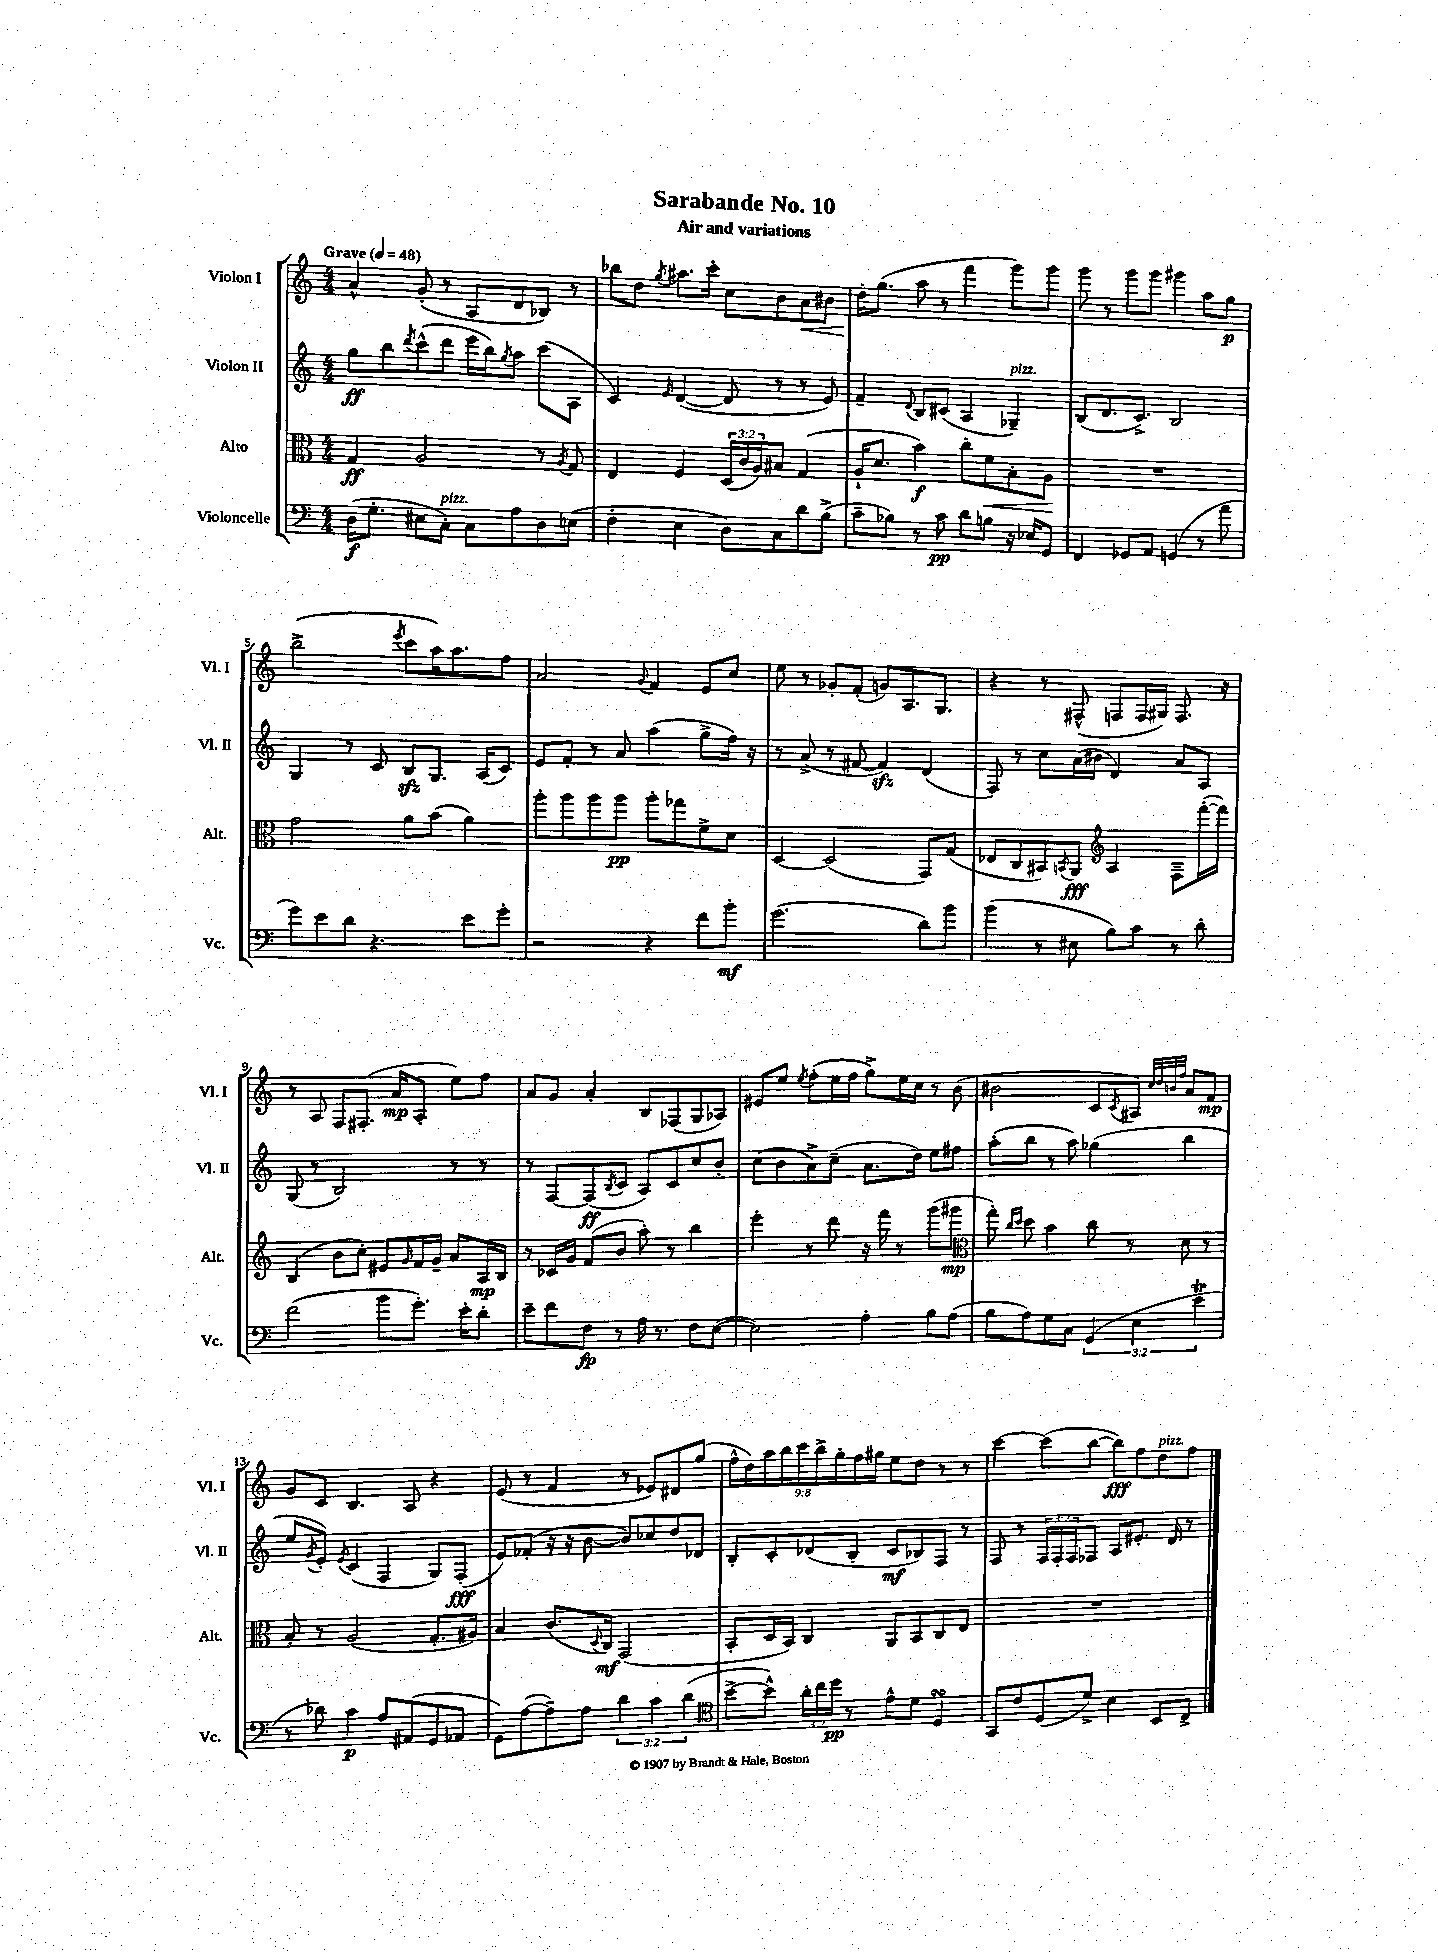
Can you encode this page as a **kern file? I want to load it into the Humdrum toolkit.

**kern	**dynam	**kern	**dynam	**kern	**dynam	**kern	**dynam
*part4	*part4	*part3	*part3	*part2	*part2	*part1	*part1
*staff4	*staff4	*staff3	*staff3	*staff2	*staff2	*staff1	*staff1
*I"Violoncelle	*	*I"Alto	*	*I"Violon II	*	*I"Violon I	*
*I'Vc.	*	*I'Alt.	*	*I'Vl. II	*	*I'Vl. I	*
*clefF4	*	*clefC3	*	*clefG2	*	*clefG2	*
*k[]	*	*k[]	*	*k[]	*	*k[]	*
*M4/4	*	*M4/4	*	*M4/4	*	*M4/4	*
*MM48	*	*MM48	*	*MM48	*	*MM48	*
=1	=1	=1	=1	=1	=1	=1	=1
!	!	!	!	!	!	!LO:TX:a:B:t=Grave	!
(16D\KL	f	4G/	ff	8gg\L	ff	4a^^/	.
8.G'\J	.	.	.	.	.	.	.
.	.	.	.	8bb\	.	.	.
.	.	.	.	8qddd/	.	.	.
8E#X\L	.	2A/	.	(8ccc^^\	.	(8g'/	.
!LO:TX:a:i:t=pizz.	!	!	!	!	!	!	!
8C'\J)	.	.	.	8ddd\J	.	8r	.
8C\L	.	.	.	16eee\LL	.	8A/L	.
.	.	.	.	16bb\J)	.	.	.
.	.	.	.	8qgg/	.	.	.
8A\	.	.	.	8aa\J	.	8d/	.
8D\	.	8r	.	(8ccc\L	.	8B-X/J)	.
.	.	8qA/	.	.	.	.	.
(8En\J	.	8G/	.	8A\J	.	8r	.
=2	=2	=2	=2	=2	=2	=2	=2
4F'\	.	4E/	.	4c/)	.	8bb-X\L	.
.	.	.	.	.	.	8dd\J	.
.	.	.	.	16qqe/	.	8qgg/	.
4E\	.	4F/	.	([4d/	.	8.aa#X\L	.
.	.	.	.	.	.	16ccc'\Jk	.
8D\L)	.	(24D/LL	.	8d/]	.	8cc\L	.
.	.	24c/	.	.	.	.	.
.	.	24A/J)	.	.	.	.	.
8C\	.	8B#X/J	.	8r	.	8b\	.
!	!	!	!	!	!	!	!LO:HP:b
8d\	.	(4G/	.	8r	.	8a\	<
(8B^\J	.	.	.	8e/)	.	8b#X\J	.
=3	=3	=3	=3	=3	=3	=3	=3
8c~\L	.	16A`/KL	.	4f~/	.	16dd'\KL	.
.	.	8.d/J	.	.	.	(8.gg\J	[
8B-X\J)	.	.	.	.	.	.	.
.	.	.	.	8qqd/	.	.	.
8r	.	4b\)	f	8B/L	.	8aa\	.
8c\	pp	.	.	(8c#X/J	.	8r	.
8d\L	.	8cc'\L	.	4A/	.	4fff\	.
!	!	!	!LO:HP:b	!	!	!	!
8Bn\J	.	8f\	<	.	.	.	.
!	!	!	!	!LO:TX:a:i:t=pizz.	!	!	!
16r	.	8B'\	.	4G-X~/)	.	8ggg\L)	.
16E-X/KL	.	.	.	.	.	.	.
8GG/J	.	8A\J	.	.	.	8ggg\J	.
.	.	.	[	.	.	.	.
=4	=4	=4	=4	=4	=4	=4	=4
4FF/	.	1r	.	(8B/L	.	8ggg\	.
.	.	.	.	8.d/	.	8r	.
8GG-X/L	.	.	.	.	.	8ggg\L	.
.	.	.	.	8.c^/J)	.	.	.
8AA/J	.	.	.	.	.	8ggg\J	.
(4GGn/	.	.	.	2B/	.	4ggg#X\	.
8r	.	.	.	.	.	8aa\L	.
8a\	.	.	.	.	.	8gg\J	p
!!LO:LB:g=z
=5	=5	=5	=5	=5	=5	=5	=5
8g\L)	.	2g\	.	4G/	.	(2bb^\	.
8e\	.	.	.	.	.	.	.
8d\J	.	.	.	8r	.	.	.
4.r	.	.	.	8c/	.	.	.
.	.	.	.	.	.	8qeee/	.
.	.	8a\L	.	8Bzz/L	.	8ccc\L	.
.	.	(8b\J	.	8.G/J	.	16aa\K)	.
.	.	.	.	.	.	8.aa\	.
8e\L	.	4a\)	.	.	.	.	.
.	.	.	.	(16A/KL	.	.	.
8g'\J	.	.	.	8c/J)	.	8ff\J	.
=6	=6	=6	=6	=6	=6	=6	=6
2r	.	8aa'\L	.	8e/L	.	2a/	.
.	.	8aa\	.	8f'/J	.	.	.
.	.	8aa\	.	8r	.	.	.
.	.	8aa\J	pp	8a/	.	.	.
.	.	.	.	.	.	8qqg/	.
4r	.	8aa'\L	.	(4aa\	.	4f/	.
.	.	8gg-X\	.	.	.	.	.
8f\L	.	8f^\	.	8gg^\L	.	8e/L	.
8b'\J	mf	8d\J	.	16ff\Jk)	.	8cc/J	.
.	.	.	.	16r	.	.	.
=7	=7	=7	=7	=7	=7	=7	=7
(2.g\	.	[4D/	.	8r	.	8ee\	.
.	.	.	.	(8a^/	.	8r	.
.	.	(2D/]	.	8r	.	8g-X'/L	.
.	.	.	.	[8f#X/	.	(8f'/J	.
.	.	.	.	4f#zz/])	.	8gn/L)	.
.	.	.	.	.	.	8.A/	.
8d\L)	.	8GG/L)	.	(4d/	.	.	.
.	.	.	.	.	.	8.G/J	.
8b\J	.	(8G/J	.	.	.	.	.
=8	=8	=8	=8	=8	=8	=8	=8
(4b\	.	8E-X/L	.	8F/)	.	4r	.
.	.	8C/	.	8r	.	.	.
8r	.	8BB#X/)	.	8cc\L	.	8r	.
.	.	8qBBn/	.	.	.	.	.
8E#X\	.	8AA/J	fff	(16a\L	.	(8F#X^^/	.
.	.	.	.	16b#X\JJ	.	.	.
*	*	*clefG2	*	*	*	*	*
8B\L)	.	4A/	.	4d/)	.	8Fn/L	.
8c\J	.	.	.	.	.	16F/L	.
.	.	.	.	.	.	16G#X/JJ)	.
8r	.	8F~\L	.	8a/L	.	8.F/	.
8d'\	.	([16fff'\L	.	8A/J	.	.	.
.	.	16fff\JJ])	.	.	.	16r	.
!!LO:LB:g=z
=9	=9	=9	=9	=9	=9	=9	=9
(2f\	.	(4B/	.	(8G/	.	8r	.
.	.	.	.	8r	.	8A/	.
.	.	8b\L	.	2B/)	.	8F/L	.
.	.	8cc'\J)	.	.	.	(8.F#X'/J	.
8b\L	.	8e#X/L	.	.	.	.	.
.	.	.	.	.	.	16a/KL	mp
.	.	16qqg/	.	.	.	.	.
8.g'\J)	.	16f/L	.	.	.	8A'/J	.
.	.	16g~/JJ	.	.	.	.	.
.	.	8a/L	.	8r	.	8ee\L)	.
16e'\KL	.	.	.	.	.	.	.
8d'\J	.	16A/L	mp	8r	.	8ff\J	.
.	.	16B/JJ	.	.	.	.	.
=10	=10	=10	=10	=10	=10	=10	=10
8e~\L	.	8r	.	8r	.	8a/L	.
8f\	.	16c-X/LL	.	[8F/L	.	8g/J	.
.	.	16g/JJ	.	.	.	.	.
8F\J	fp	(8f/L	.	(8F/]	ff	4a'/	.
.	.	.	.	8qB/	.	.	.
8r	.	8b/J	.	8c/J	.	.	.
16A\	.	8aa'\)	.	8A/L)	.	8B/L	.
8.r	.	.	.	.	.	.	.
.	.	8r	.	8c/	.	(8F-X/	.
8F\L	.	4bb\	.	8cc/	.	8G/	.
([8E\J	.	.	.	8b'/J	.	8A-X/J)	.
=11	=11	=11	=11	=11	=11	=11	=11
2E\])	.	4eee'\	.	(8cc\L	.	8e#X/L	.
.	.	.	.	8b\	.	8ee/J	.
.	.	.	.	.	.	8qee/	.
.	.	8r	.	8a^\)	.	(8ff'\L	.
.	.	8ddd\	.	(8cc~\J	.	16ee\L	.
.	.	.	.	.	.	16ff\JJ	.
4A'\	.	16r	.	8.a\L	.	8gg^\L)	.
.	.	16fff\	.	.	.	.	.
.	.	8r	.	.	.	16ee\L	.
.	.	.	.	16dd\Jk)	.	16cc\JJ	.
8B\L	.	(8ggg\L	.	8ee\L	.	8r	.
(8A\J	.	8ggg#X\J	mp	8ff#X\J	.	(8b\	.
=12	=12	=12	=12	=12	=12	=12	=12
*	*	*clefC3	*	*	*	*	*
8B\L	.	8gg'\)	.	(8aa'\L	.	2b#X\	.
.	.	16qqcc/LL	.	.	.	.	.
.	.	16qqdd/JJ	.	.	.	.	.
8A\)	.	8dd\	.	8bb\J	.	.	.
8G\	.	4b\	.	8r	.	.	.
8C\J	.	.	.	8aa\)	.	.	.
(6GG/	.	8cc\	.	(4gg-X\	.	8c/L	.
.	.	.	.	.	.	8qc/	.
.	.	8r	.	.	.	8A#X/J)	.
6E\	.	.	.	.	.	.	.
.	.	.	.	.	.	32qqcc/LLL	.
.	.	.	.	.	.	32qqdd/	.
.	.	.	.	.	.	32qqbn/	.
.	.	.	.	.	.	32qqff/JJJ	.
.	.	8d\	.	4bb\	.	8a/L	.
6et\	.	.	.	.	.	.	.
.	.	8r	.	.	.	8f/J	mp
!!LO:LB:g=z
=13	=13	=13	=13	=13	=13	=13	=13
8r	.	8B'/	.	8ee/L	.	8g/L	.
.	.	.	.	8qg/	.	.	.
8d-X\)	.	8r	.	8e'/J)	.	8c/J	.
.	.	.	.	8qe/	.	.	.
4c\	p	(2A/	.	(4c/	.	4.B/	.
8A/L	.	.	.	4F/	.	.	.
(8AA#X/	.	.	.	.	.	8A/	.
8GG/	.	8.G'/L	.	8G/L)	.	4r	.
8AA-X/J	.	.	.	(8F'/J	fff	.	.
.	.	16A#X/Jk)	.	.	.	.	.
=14	=14	=14	=14	=14	=14	=14	=14
8GG\L)	.	4B/	.	8e/L)	.	(8e/	.
([8A\	.	.	.	(8f-X'/J	.	8r	.
8A~\])	.	(8.c/L	.	16r	.	4f/	.
.	.	.	.	16r	.	.	.
8A\J	.	.	.	[8b\	.	.	.
.	.	8qqD/	.	.	.	.	.
.	.	16C/Jk)	mf	.	.	.	.
6d\	.	(2GG/	.	8b/L])	.	8r	.
.	.	.	.	8cc-X/	.	8e-X/L)	.
6c\	.	.	.	.	.	.	.
.	.	.	.	8dd/	.	8d#X/	.
(6d\	.	.	.	.	.	.	.
.	.	.	.	8d-X/J	.	(8gg/J	.
=15	=15	=15	=15	=15	=15	=15	=15
*clefC4	*	*	*	*	*	*	*
[8b^\L	.	8BB'/L	.	8B'/L	.	18ff^^\LL	.
.	.	.	.	.	.	18dd\)	.
.	.	.	.	.	.	18aa\	.
8b^^\J])	.	16D/L	.	8c'/	.	.	.
.	.	.	.	.	.	18bb\	.
.	.	16BB/JJ)	.	.	.	.	.
.	.	.	.	.	.	18ccc\	.
24a'\LL	.	4C/	.	(8d-X/	.	.	.
.	.	.	.	.	.	18bb^\	.
24cc\	.	.	.	.	.	.	.
24dd\JJ	pp	.	.	.	.	18gg'\	.
8r	.	.	.	8B'/J	.	.	.
.	.	.	.	.	.	18ff\	.
.	.	.	.	.	.	18gg#X\JJ	.
8e^^\L	.	8AA/L	.	8c/L	mf	8ee\L	.
8d\J	.	8BB/	.	8B-X/)	.	8dd\J	.
4DsSSS/	.	8C/	.	8F/J	.	8r	.
.	.	8E/J	.	8r	.	8r	.
=16	=16	=16	=16	=16	=16	=16	=16
8GG/L	.	1r	.	8F/	.	[4ccc\	.
8c/	.	.	.	8r	.	.	.
(8D/	.	.	.	24F/LL	.	(8ccc\L]	.
.	.	.	.	24F'/	.	.	.
.	.	.	.	24F/J	.	.	.
8d^/J)	.	.	.	8F-X/J	.	[8bb\J	.
4B\	.	.	.	8A/L	.	8bb\L])	fff
.	.	.	.	8.e#X'/J	.	8ff\	.
!	!	!	!	!	!	!LO:TX:a:i:t=pizz.	!
8BB/L	.	.	.	.	.	8dd\	.
.	.	.	.	16d/	.	.	.
8C^/J	.	.	.	8r	.	8ff\J	.
==	==	==	==	==	==	==	==
*-	*-	*-	*-	*-	*-	*-	*-
